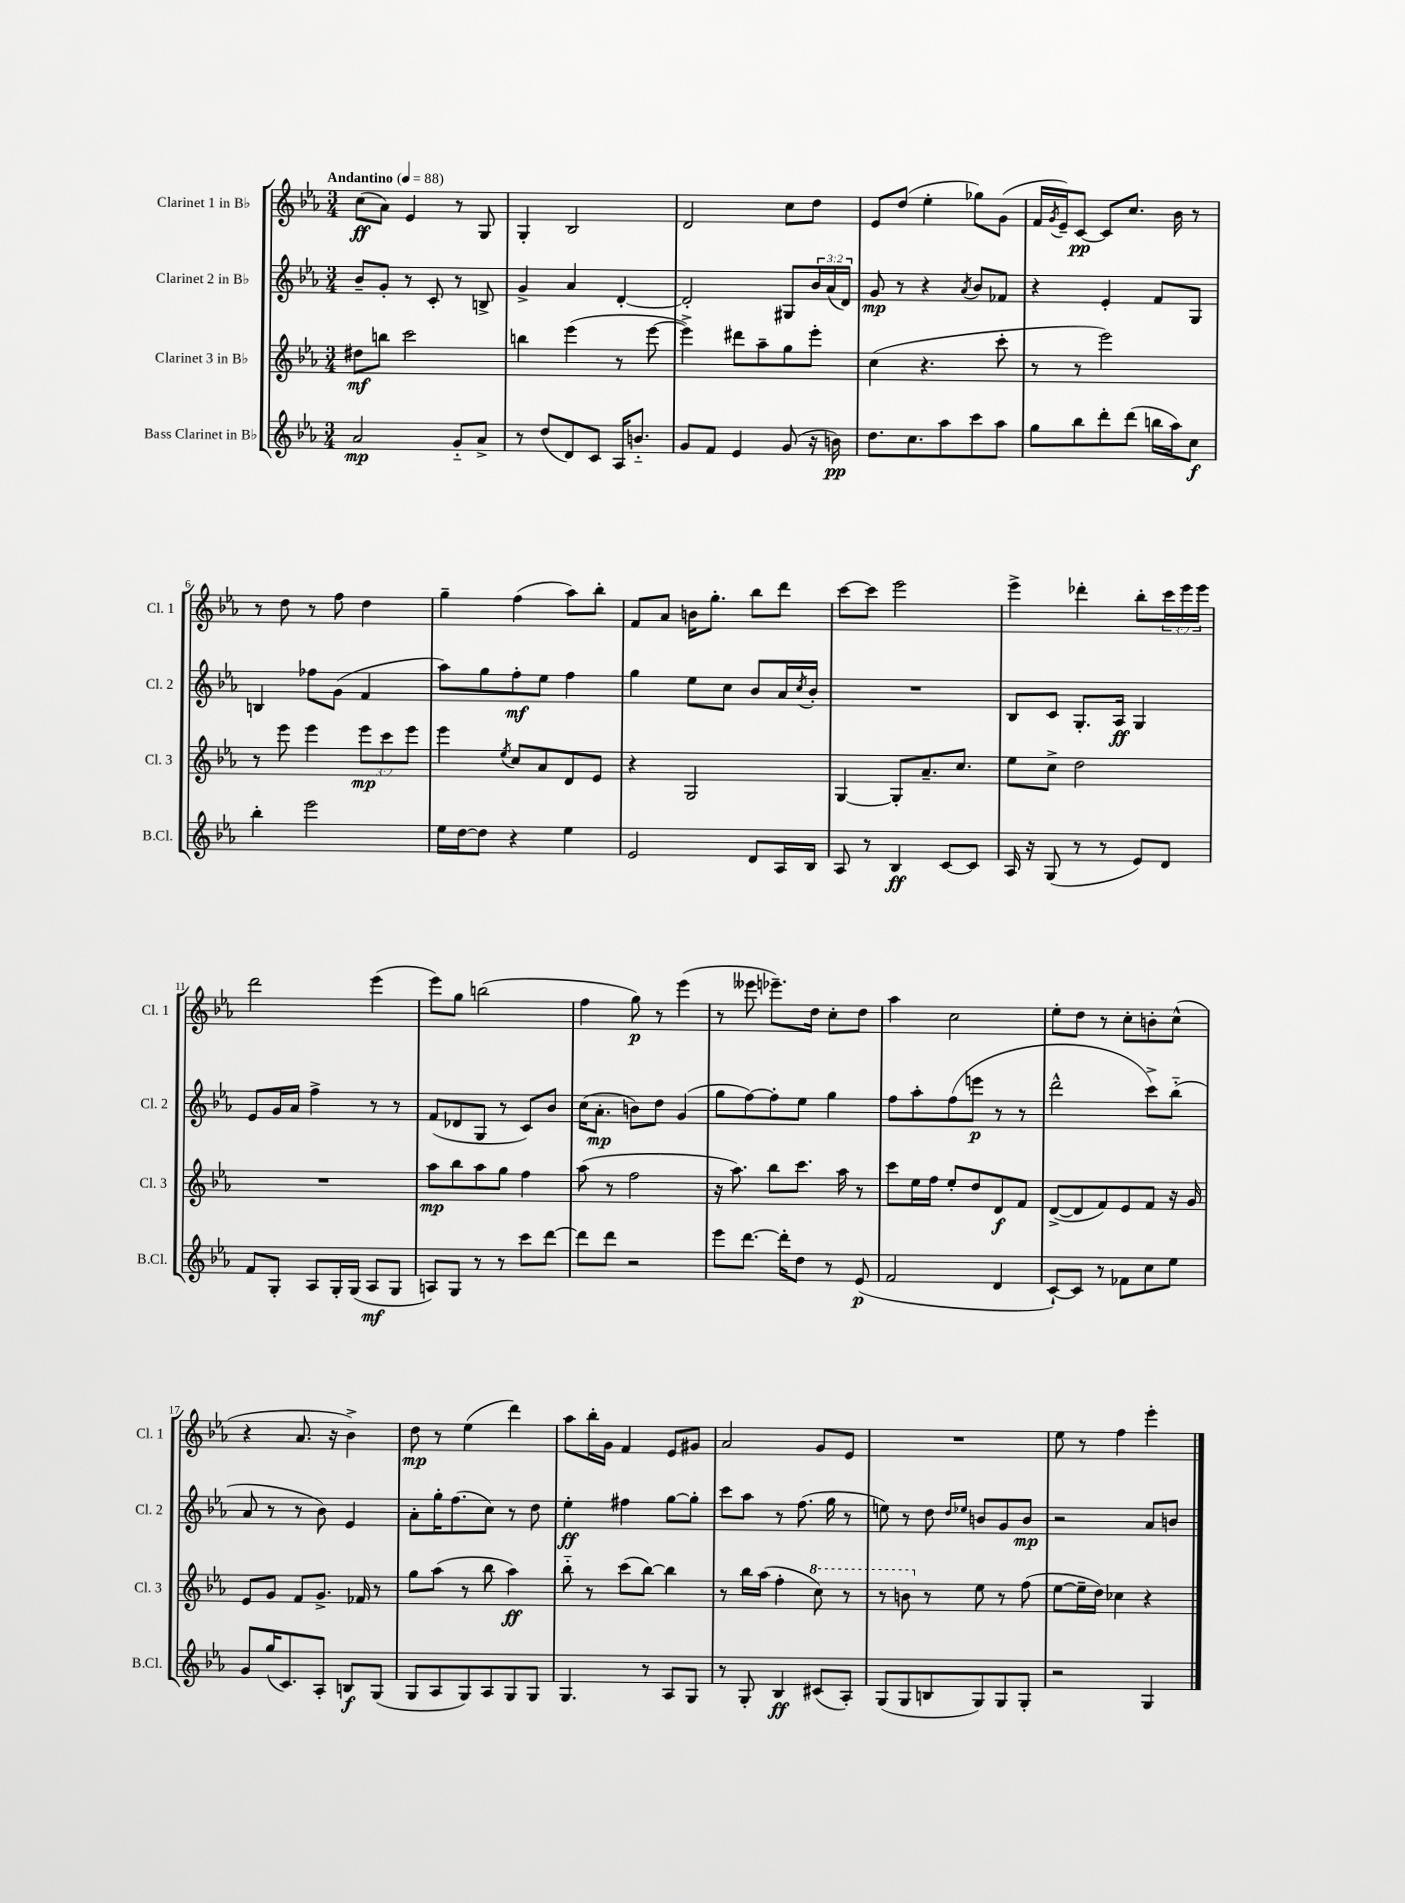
<<
\new StaffGroup <<
\new Staff = "s0" \with { instrumentName = "Clarinet 1 in Bb" shortInstrumentName = "Cl. 1" } {
    \clef treble \key ees \major \numericTimeSignature \time 3/4 \override Staff.TupletNumber.text = #tuplet-number::calc-fraction-text \tempo "Andantino" 4 = 88
    c''8\ff( aes'8) ees'4 r8 g8 |
    g4-. bes2 |
    d'2 c''8 d''8 |
    ees'8 d''8( ees''4-. ges''8) g'8( |
    f'16 \acciaccatura { g'8 } ees'16--) c'8~\pp c'8 c''8. bes'16 r8 |
    r8 d''8 r8 f''8 d''4 |
    g''4-- f''4( aes''8) bes''8-. |
    f'8 aes'8 b'16 g''8.-. bes''8 d'''8 |
    c'''8~ c'''8 ees'''2 |
    ees'''4-> des'''4-. bes''8-. \tuplet 3/2 { c'''16 ees'''16 ees'''16 } |
    d'''2 ees'''4( |
    ees'''8) g''8 b''2( |
    f''4 g''8\p) r8 ees'''4( |
    r8 eeses'''8 ees'''8.--) d''16 c''8-. d''8 |
    aes''4 c''2 |
    ees''8-. d''8 r8 c''8-. b'8-. c''8-^( |
    r4 aes'8. r16 bes'4->) |
    d''8\mp r8 ees''4( d'''4) |
    aes''8 bes''16-. g'16 f'4 ees'8 gis'8 |
    aes'2 g'8 ees'8 |
    R2. |
    ees''8 r8 f''4 ees'''4-. \bar "|." |
}
\new Staff = "s1" \with { instrumentName = "Clarinet 2 in Bb" shortInstrumentName = "Cl. 2" } {
    \clef treble \key ees \major \numericTimeSignature \time 3/4 \override Staff.TupletNumber.text = #tuplet-number::calc-fraction-text
    bes'8-- g'8-. r8 c'8-. r8 b8-> |
    g'4-> aes'4 d'4~-. |
    d'2-. gis8 \tuplet 3/2 { bes'16 aes'16( d'16) } |
    g'8\mp r8 r4 \acciaccatura { aes'8 } bes'8 fes'8 |
    r4 ees'4-. f'8 g8 |
    b4 fes''8 g'8( f'4 |
    aes''8) g''8 f''8-.\mf ees''8 f''4 |
    g''4 ees''8 c''8 bes'8 aes'16 \acciaccatura { c''8 } bes'16-. |
    R2. |
    bes8 c'8 g8.-. aes16\ff g4 |
    ees'8 g'16 aes'16 f''4-> r8 r8 |
    f'8( des'8 g8 r8 c'8) bes'8 |
    c''16( aes'8.-.\mp b'8) d''8 g'4( |
    g''8 f''8~) f''8-. ees''8 g''4 |
    f''8 aes''8-. f''8( e'''8\p r8 r8 |
    d'''2-^ c'''8->) bes''8-_( |
    aes'8 r8 r8 bes'8) ees'4 |
    aes'8-. g''16-. f''8.( c''8) r8 d''8 |
    ees''4-.\ff fis''4 g''8~ g''8-. |
    c'''8 aes''8 r8 f''8.( g''16 r8 |
    e''8) r8 d''8 \grace { d''16 ees''16 } b'8 g'8 b'8\mp |
    r2 aes'8 b'8 \bar "|." |
}
\new Staff = "s2" \with { instrumentName = "Clarinet 3 in Bb" shortInstrumentName = "Cl. 3" } {
    \clef treble \key ees \major \numericTimeSignature \time 3/4 \override Staff.TupletNumber.text = #tuplet-number::calc-fraction-text
    dis''8\mf b''8 c'''2 |
    b''4 ees'''4( r8 ees'''8~ |
    ees'''4->) dis'''8 aes''8-- g''8 ees'''8-. |
    c''4( r4. c'''8-. |
    r8 r8 ees'''2) |
    r8 ees'''8 ees'''4 \tuplet 3/2 { ees'''8\mp c'''8 ees'''8 } |
    ees'''4 \acciaccatura { ees''8 } c''8 aes'8 d'8 ees'8 |
    r4 g2 |
    g4~ g8-. aes'8.-- c''8. |
    ees''8 c''8-> d''2 |
    R2. |
    aes''8\mp bes''8 aes''8 g''8 f''4 |
    aes''8( r8 f''2 |
    r16 aes''8.) bes''8 c'''8. aes''16 r8 |
    c'''8 ees''16 f''16 ees''8-. d''8 d'8\f f'8 |
    d'8~->( d'8 f'8) ees'8 f'8 r16 g'16 |
    ees'8 g'8 f'8 g'8.-> fes'16 r8 |
    g''8 aes''8( r8 bes''8 aes''4\ff) |
    bes''8-_ r8 c'''8( bes''8~) bes''4 |
    r8 bes''16 aes''16( f''4-. \ottava #1 c'''8) r8 |
    r8 b''8 \ottava #0 r8 ees''8 r8 f''8( |
    ees''8~ ees''16-- d''16) ces''4 r4 \bar "|." |
}
\new Staff = "s3" \with { instrumentName = "Bass Clarinet in Bb" shortInstrumentName = "B.Cl." } {
    \clef treble \key ees \major \numericTimeSignature \time 3/4
    aes'2\mp g'8-_ aes'8-> |
    r8 d''8( d'8) c'8 aes16 b'8.-_ |
    g'8 f'8 ees'4 g'8( r16 b'16\pp) |
    d''8. c''8. aes''8 c'''8 aes''8 |
    g''8 bes''8 d'''8-. d'''8( b''16 aes''16) c''8\f |
    bes''4-. ees'''2 |
    ees''16 d''16~ d''8 r4 ees''4 |
    ees'2 d'8 aes16 bes16 |
    aes8 r8 bes4\ff c'8~ c'8 |
    aes16 r16 g8( r8 r8 ees'8) d'8 |
    f'8 g8-. aes8 g16-. g16( aes8\mf g8 |
    a8) g8 r8 r8 c'''8 d'''8~ |
    d'''8 d'''8 r2 |
    ees'''8 d'''8.~ d'''16-. d''8 r8 ees'8\p( |
    f'2 d'4 |
    c'8~-!) c'8 r8 fes'8 c''8 ees''8 |
    g'8 g''16( c'8.) aes8-. b8\f g8( |
    g8 aes8 g8) aes8 g8 g8 |
    g4. r8 aes8 g8 |
    r8 g8-. bes4\ff cis'8( aes8-.) |
    g8( g8 b8 g8) g8 g8-. |
    r2 g4 \bar "|." |
}
>>
>>
